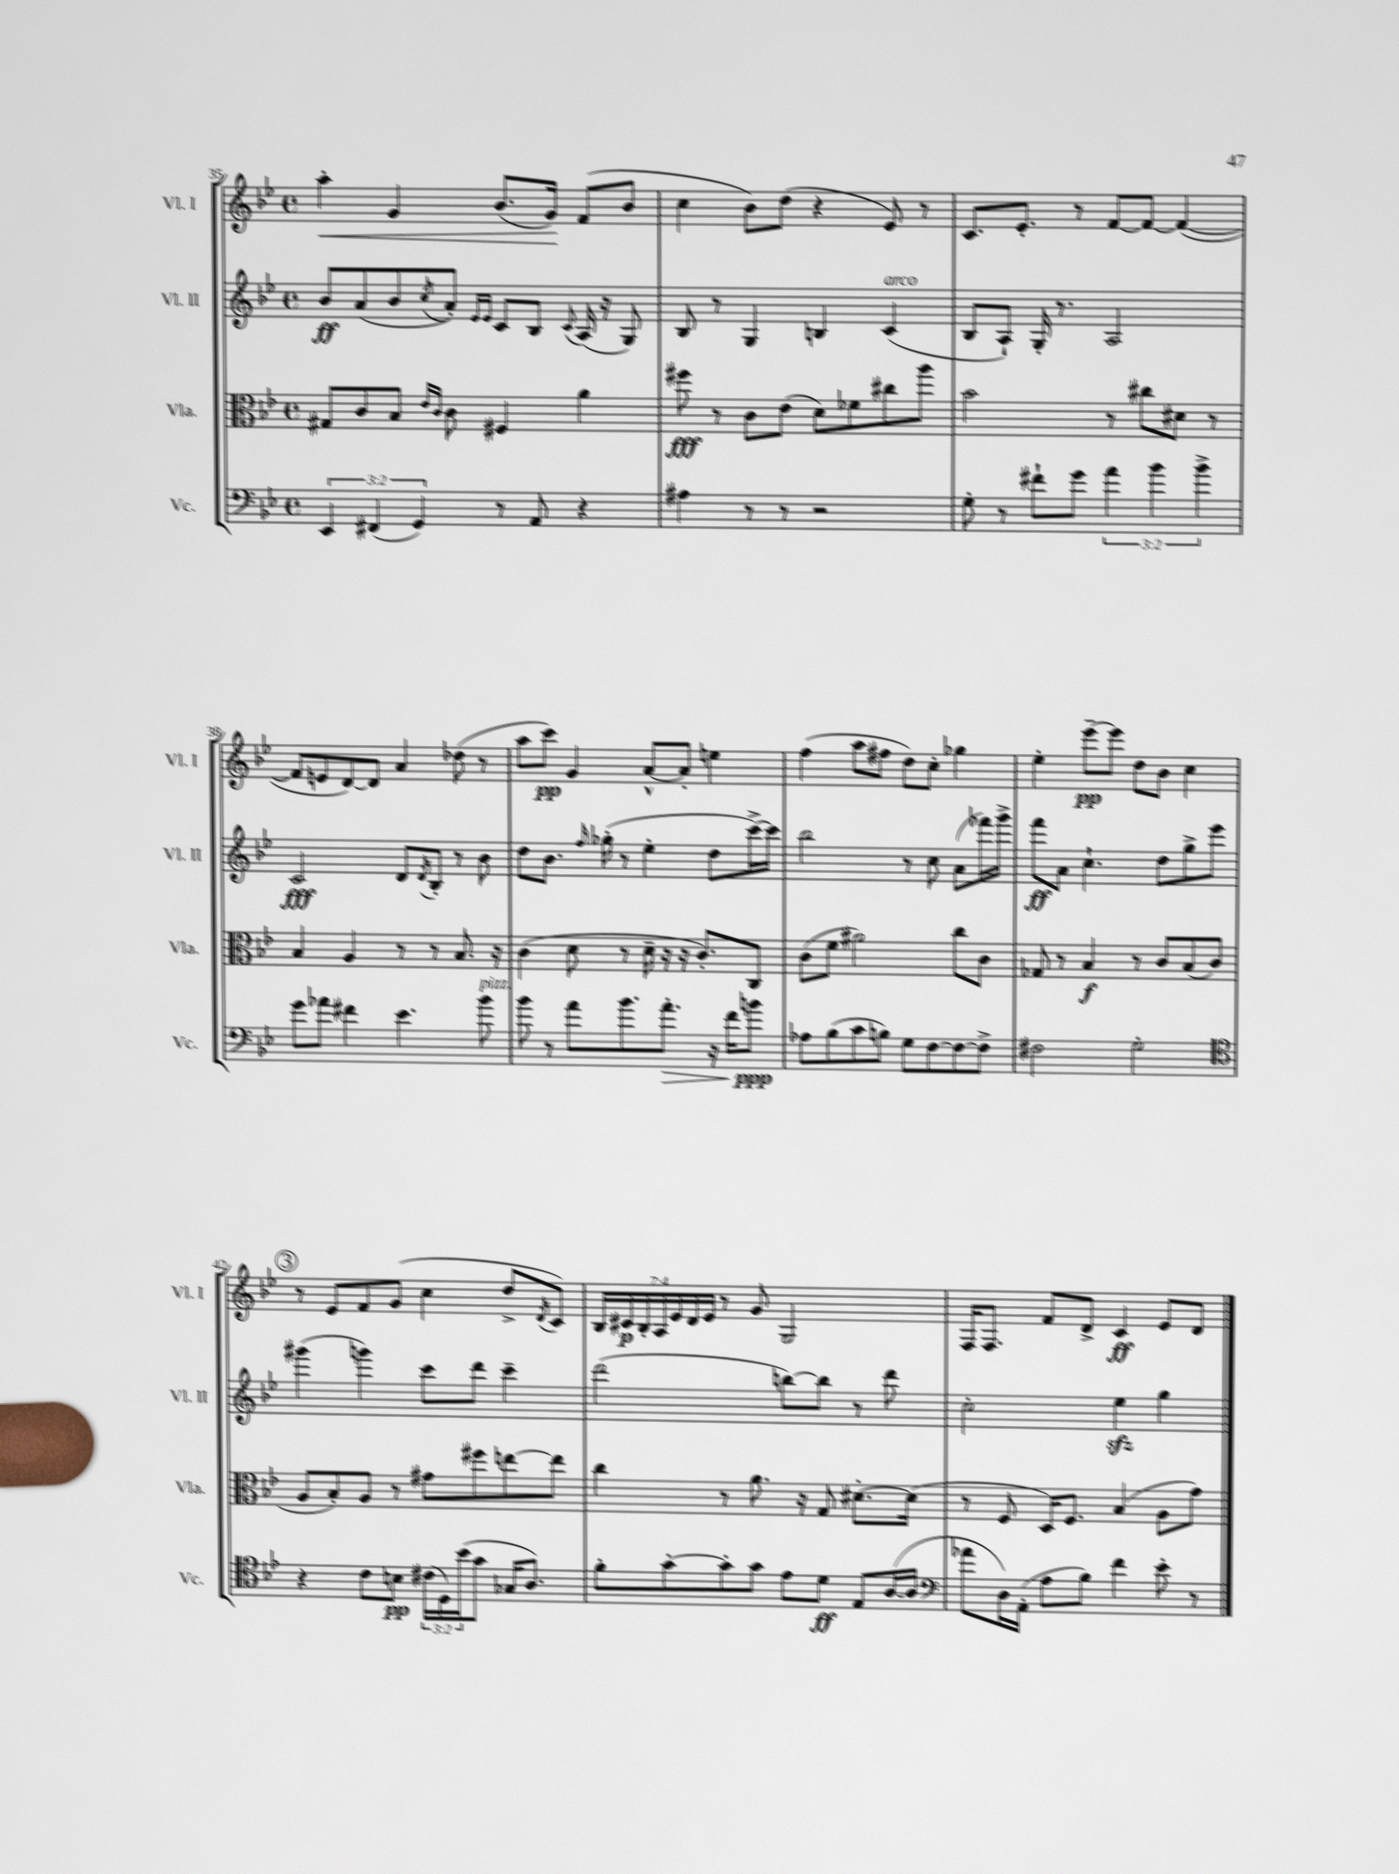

**kern	**kern	**kern	**kern
*staff4	*staff3	*staff2	*staff1
*clefF4	*clefC3	*clefG2	*clefG2
*k[b-e-]	*k[b-e-]	*k[b-e-]	*k[b-e-]
*M4/4	*M4/4	*M4/4	*M4/4
*met(c)	*met(c)	*met(c)	*met(c)
6EE-/	8G#/L	8b-/L	4aa'\
.	8c/	(8a/	.
(6FF#/	.	.	.
.	8B-/J	8b-/	4g/
6GG/)	.	.	.
.	16qqe-/LL	.	.
.	16qqc/JJ	8qcc/	.
.	8c\	8a'/J)	.
.	.	16qqe-/LL	.
.	.	16qqe-/JJ	.
8r	4F#/	8c/L	(8.b-/L
8AA/	.	8B-/J	.
.	.	.	16g/Jk)
.	.	8qqc/	.
4r	4a\	(16A/	(8f/L
.	.	16r	.
.	.	8G/)	8b-/J
=	=	=	=
4A#\	8ff#\	8B-/	4cc\
.	8r	8r	.
8r	8c\L	4G/	8b-\L)
8r	(8e-\J	.	(8dd\J
2r	8d\L)	4B/	4r
.	8f-\	.	.
.	8cc#\	(4c/	8e-/)
.	8aa\J	.	8r
=	=	=	=
8G'\	2b-\	8B-/L	8.c/L
8r	.	8A`/J)	.
.	.	.	8.e-'/J
8f#`\L	.	16G'/	.
.	.	8.r	.
8g\J	.	.	8r
6a\	8r	2A/	[8f/L
.	8cc#\L	.	8f/_J
6b-\	.	.	.
.	8d#\J	.	(4f/_
6b-^\	.	.	.
.	8r	.	.
=	=	=	=
8g\L	4B-/	2c/	8f/]L
8a-\J	.	.	8e/
4f#\	4A/	.	[8d/)
.	.	.	8d/]J
4.e-\	8r	8d/L	4a/
.	.	8qd/	.
.	8r	8B-'/J	.
.	8.B-/	8r	(8dd-\
8b-\	.	8b-\	8r
.	16r	.	.
=	=	=	=
8b-\	(4c\	8dd\L	8aa\L
8r	.	8.b-\J	8ccc\J)
8a\L	8d\	.	4g/
.	.	16qqff/	.
.	.	(16gg-'\	.
8.b-\	8r	8r	.
.	16d~\	4ee-'\	[8a^^/L
8.a'\J	16r	.	.
.	16r	.	8a'/]J
.	8.c'/L)	.	.
16r	.	8dd\L	4ee\
16f\LK	.	.	.
8b\J	8C/J	[16ccc^\L)	.
.	.	16ccc\]JJ	.
=	=	=	=
8A-\L	(8c\L	2bb-\	(4ff\
(8B-\	8f\J	.	.
8c\	2a#\)	.	8aa\L
8B\J)	.	.	8ff#\J
8G\L	.	8r	8dd\L)
[8F\	.	8cc\	8cc'\J
8F\_	8cc\L	(8a\L	4gg-\
8F^\]J	8c\J	16fff-\L)	.
.	.	16ggg^\JJ	.
=	=	=	=
2F#\	8G-/	8fff\L	4ee-'\
.	8r	8a\J	.
.	4B-/	4.cc`\	[8eee-~\L
.	.	.	8eee-\]J
2G'\	8r	.	8dd\L
.	8c/L	8dd\L	8b-\J
.	(8B-/	8gg^\	4cc\
.	8c/J	8eee-\J	.
=	=	=	=
*clefC4	*	*	*
4r	8A/L	(4ggg#\	8r
.	8B-'/)	.	8e-/L
8c\L	8A/J	4ggg\)	8f/
8B\J	8r	.	(8g/J
(24c#\LL	8g#\L	8ccc\L	4cc\
24D\)	.	.	.
(24b-\J	.	.	.
8g\J	8ff#\	8ddd\J	.
16G-/LK	[8ee\	4ccc~\	8dd^/L
8.A/J)	.	.	.
.	.	.	8qd/
.	8ee\]J	.	8c/J)
=	=	=	=
8f'\L	4cc\	(2ddd\	28B-/LL
.	.	.	28c#/
.	.	.	28B-'/
.	.	.	28A/
[8g'\	.	.	.
.	.	.	28e-/
.	.	.	28d/
.	.	.	28e-/JJ
8g'\]	8r	.	8r
8g\J	8.a\	.	8g/
8e-\L	.	[8bb\L)	2G/
.	16r	.	.
8d\J	8G/	8bb\]J	.
8E-/L	[8.d#'\L	8r	.
([16A/L	.	8ddd\	.
16A/]JJ	(16d#\]Jk	.	.
=	=	=	=
*clefF4	*	*	*
8a-\L	8r	2cc'\	16F/LK
.	.	.	8.F/J
16D\L)	8F/	.	.
(16AA'\JJ	.	.	.
8A\L	16D/LK)	.	8f/L
.	8.F/J	.	.
8B-\J)	.	.	8d^/J
4f\	(4B-/	4ee-\	4c/
8e-'\	8A\L	4gg\	8e-/L
8r	8g\J)	.	8d/J
==	==	==	==
*-	*-	*-	*-
